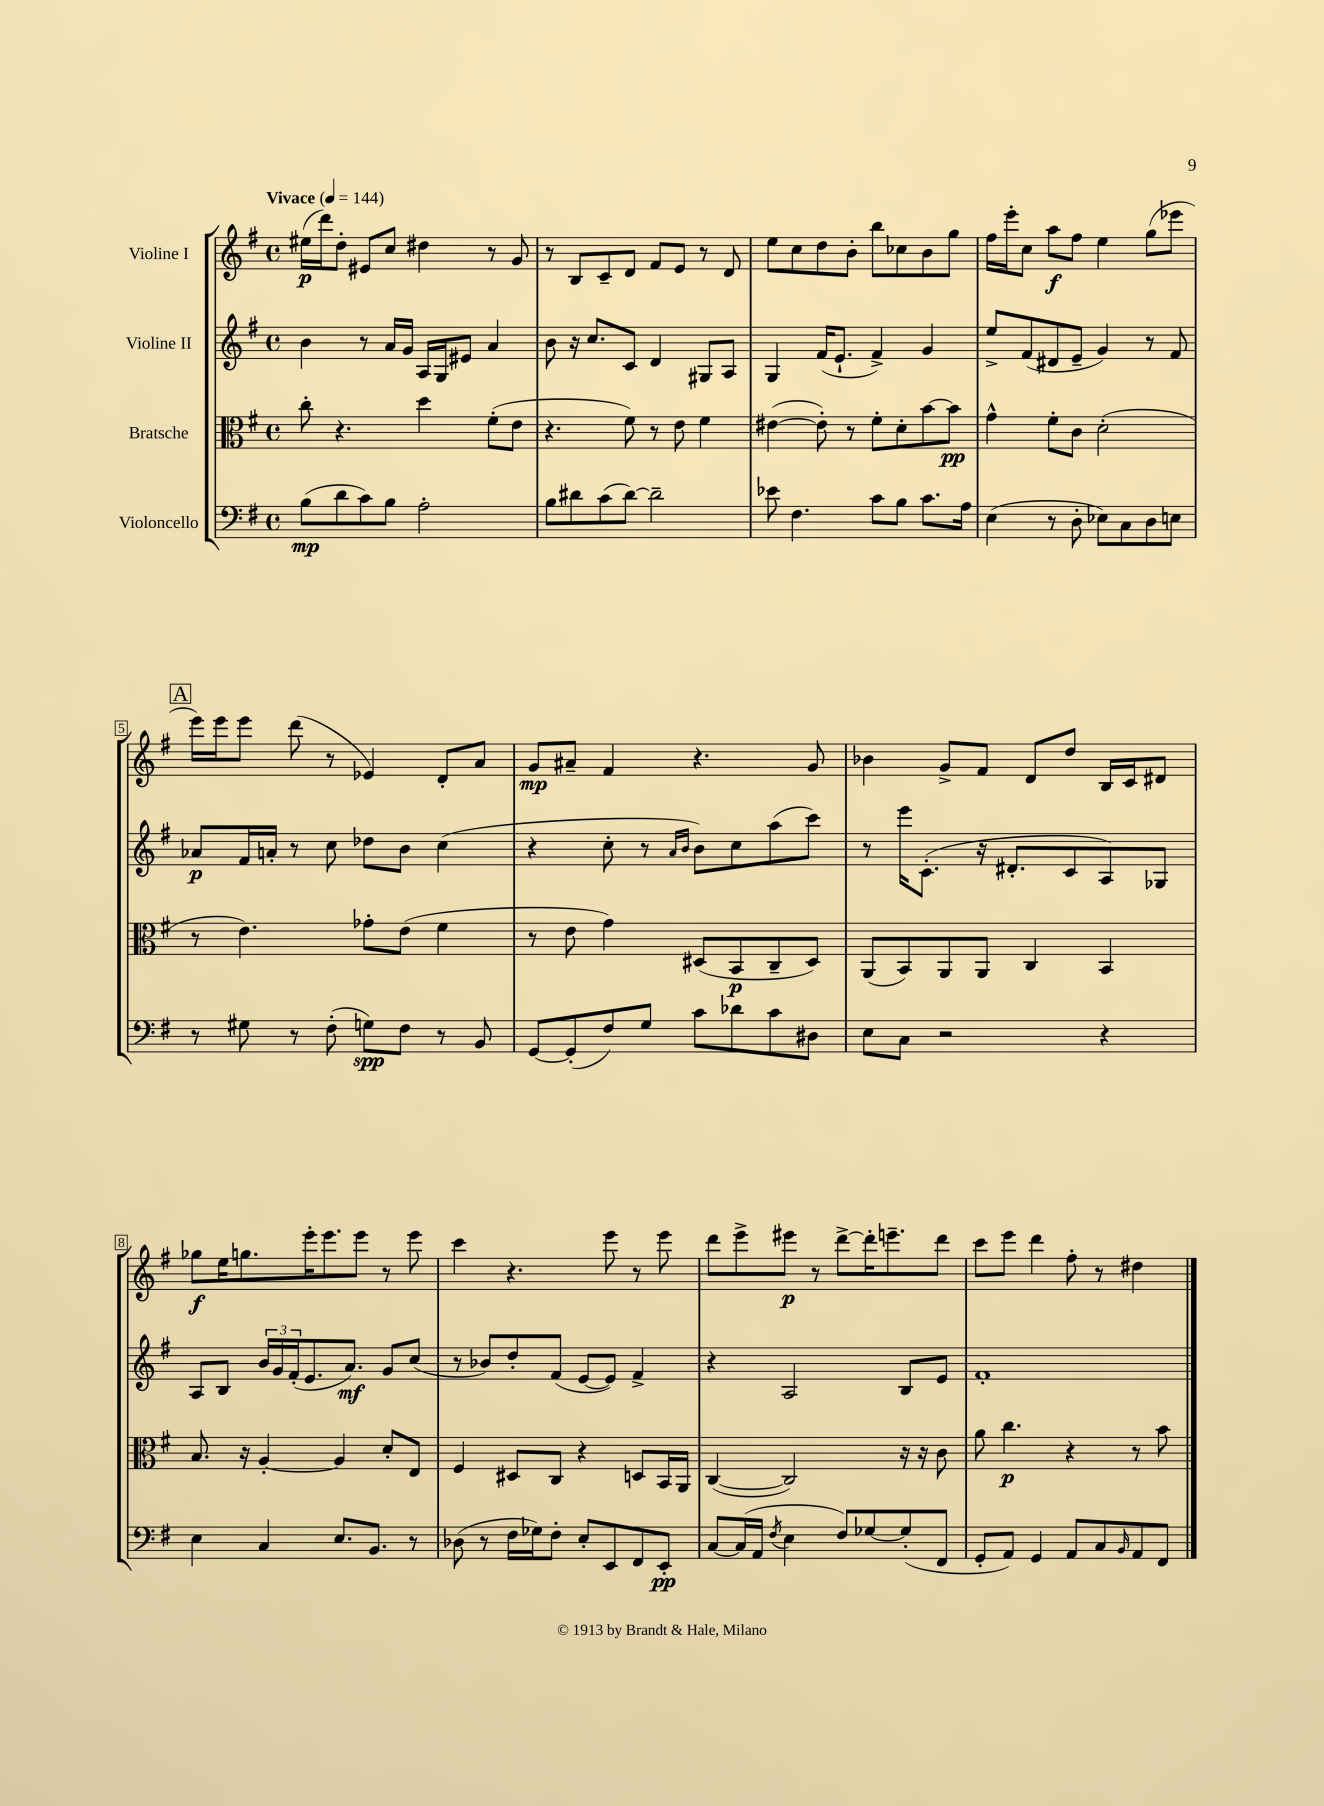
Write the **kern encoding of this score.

**kern	**kern	**kern	**kern
*staff4	*staff3	*staff2	*staff1
*clefF4	*clefC3	*clefG2	*clefG2
*k[f#]	*k[f#]	*k[f#]	*k[f#]
*M4/4	*M4/4	*M4/4	*M4/4
*met(c)	*met(c)	*met(c)	*met(c)
*MM144	*MM144	*MM144	*MM144
(8B	8cc'	4b	(16ee#
.	.	.	16ddd)
8d	4.r	.	8dd'
8c)	.	8r	8e#
8B	.	16a	8cc
.	.	16g	.
2A'	4dd	16A	4dd#
.	.	16G	.
.	.	8e#	.
.	(8f#'	4a	8r
.	8e	.	8g
=	=	=	=
8B	4.r	8b	8r
8d#	.	16r	8B
.	.	8.cc	.
(8c	.	.	8c~
[8d#)	8f#)	8c	8d
2d#~]	8r	4d	8f#
.	8e	.	8e
.	4f#	8G#	8r
.	.	8A	8d
=	=	=	=
8e-	([4e#	4G	8ee
4.F#	.	.	8cc
.	8e#'])	(16f#	8dd
.	.	8.e`	.
.	8r	.	8b'
8c	8f#'	4f#^)	8bb
8B	8d'	.	8cc-
8.c	[8b	4g	8b
.	8b]	.	8gg
16A	.	.	.
=	=	=	=
(4E	4g^^	8ee^	16ff#
.	.	.	16eee'
.	.	(8f#	8cc
8r	8f#'	8d#	8aa
8D'	8c	8e~	8ff#
8E-)	(2d'	4g)	4ee
8C	.	.	.
8D	.	8r	(8gg
8E	.	8f#	8eee-
=	=	=	=
8r	8r	8a-	16eee)
.	.	.	16eee
8G#	4.e)	16f#	8eee
.	.	16a'	.
8r	.	8r	(8ddd
(8F#'	.	8cc	8r
8G)	8g-'	8dd-	4e-)
8F#	(8e	8b	.
8r	4f#	(4cc	8d'
8BB	.	.	8a
=	=	=	=
[8GG	8r	4r	8g
(8GG']	8e	.	8a#~
8F#)	4g)	8cc'	4f#
8G	.	8r	.
.	.	16qqa	.
.	.	16qqb	.
8c	(8D#	8b)	4.r
8d-	8BB	8cc	.
8c	8C~	(8aa	.
8D#	8D#)	8ccc)	8g
=	=	=	=
8E	(8AA	8r	4b-
8C	8BB)	16eee	.
.	.	(8.c'	.
2r	8AA	.	8g^
.	8AA	16r	8f#
.	.	8.d#'	.
.	4C	.	8d
.	.	8c	8dd
4r	4BB	8A)	16B
.	.	.	16c
.	.	8G-	8d#
=	=	=	=
4E	8.B	8A	8gg-
.	.	8B	16ee
.	16r	.	8.gg
4C	[4A'	24b	.
.	.	24g	.
.	.	(24f#'	.
.	.	8.e	16eee'
.	.	.	8.eee
8.E	4A]	.	.
.	.	8.a)	.
.	.	.	8eee
8.BB	.	.	.
.	8d'	8g	8r
8r	8E	(8cc	8eee
=	=	=	=
(8D-	4F#	8r	4ccc
8r	.	8b-)	.
16F#	8D#	8dd'	4.r
16G-)	.	.	.
8F#'	8C	(8f#	.
8E'	4r	[8e	.
8EE	.	8e])	8eee
8FF#	8D	4f#^	8r
8EE'	16BB	.	8eee
.	16AA	.	.
=	=	=	=
[8C	([4C	4r	8ddd
(16C]	.	.	8eee^
16AA	.	.	.
8qF#	.	.	.
4E	2C])	2A	8eee#
.	.	.	8r
8F#)	.	.	[8ddd^
[8G-	.	.	16ddd']
.	.	.	8.eee~
(8G-']	16r	8B	.
.	16r	.	.
8FF#	8c	8e	8ddd
=	=	=	=
8GG'	8a	1f#'	8ccc
8AA)	4.cc	.	8eee
4GG	.	.	4ddd
8AA	4r	.	8ff#'
8C	.	.	8r
16qqBB	.	.	.
8AA	8r	.	4dd#
8FF#	8b	.	.
==	==	==	==
*-	*-	*-	*-
